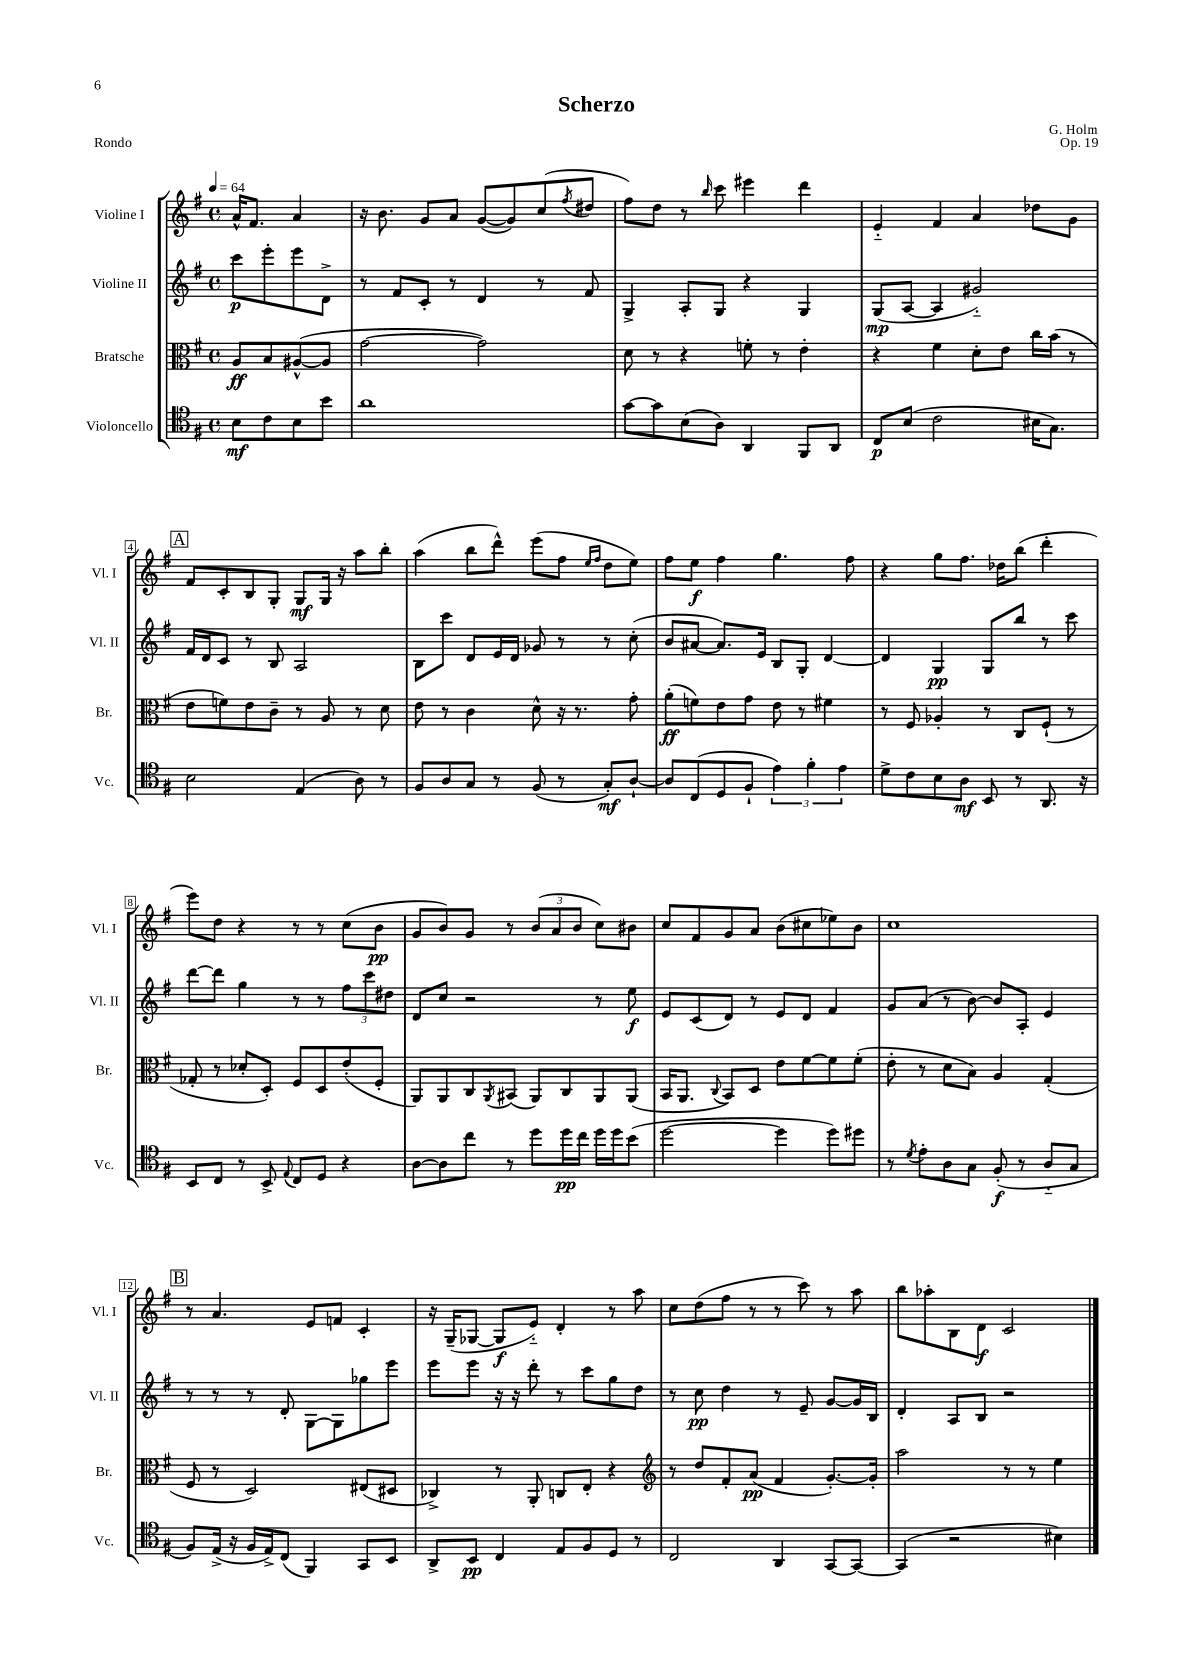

**kern	**kern	**kern	**kern
*staff4	*staff3	*staff2	*staff1
*clefC4	*clefC3	*clefG2	*clefG2
*k[f#]	*k[f#]	*k[f#]	*k[f#]
*M4/4	*M4/4	*M4/4	*M4/4
*met(c)	*met(c)	*met(c)	*met(c)
*MM64	*MM64	*MM64	*MM64
8B	8A	8ccc	16a^^
.	.	.	8.f#
8c	8B	8eee'	.
8B	([8A#^^	8eee	4a
8b	8A#]	8d^	.
=	=	=	=
1a	[2g	8r	16r
.	.	.	8.b
.	.	8f#	.
.	.	8c'	8g
.	.	8r	8a
.	2g])	4d	([8g
.	.	.	8g])
.	.	8r	(8cc
.	.	.	8qff#
.	.	8f#	8dd#
=	=	=	=
[8g	8d	4G^	8ff#)
8g]	8r	.	8dd
(8B	4r	8A'	8r
.	.	.	16qqbb
8A)	.	8G	8ccc
4AA	8f'	4r	4eee#
.	8r	.	.
8FF#	4e'	4G	4ddd
8AA	.	.	.
=	=	=	=
8C	4r	(8G	4e'~
(8B	.	[8A	.
2c	4f#	4A]	4f#
.	8d'	2g#'~)	4a
.	8e	.	.
16B#	16cc	.	8dd-
8.G)	(16b	.	.
.	8r	.	8g
=	=	=	=
2B	8e	16f#	8f#
.	.	16d	.
.	8f)	8c	8c'
.	8e	8r	8B
.	8c~	8B	8G'
(4E	8r	2A	8G
.	8A	.	16G
.	.	.	16r
8A)	8r	.	8aa
8r	8d	.	8bb'
=	=	=	=
8F#	8e	8B	(4aa
8A	8r	8ccc	.
8G	4c	8d	8bb
8r	.	16e	8ddd^^)
.	.	16d	.
(8F#	8d^^	8g-	(8eee
8r	16r	8r	8ff#
.	8.r	.	.
.	.	.	16qqee
.	.	.	16qqff#
8G')	.	8r	8dd
[8A`	8g'	(8cc'	8ee)
=	=	=	=
8A]	(8a'	8b	8ff#
(8C	8f)	[8a#	8ee
8D	8e	8.a#])	4ff#
8F#`	8g	.	.
.	.	16e	.
6e)	8e	8B	4.gg
.	8r	8G'	.
6f#'	.	.	.
.	4f#	[4d	.
6e	.	.	.
.	.	.	8ff#
=	=	=	=
8d^	8r	4d]	4r
8c	8F#	.	.
8B	4A-'	4G	8gg
8A	.	.	8.ff#
8BB	8r	8G	.
.	.	.	16dd-
8r	8C	8bb	(8bb
8.AA	(8F#`	8r	4ddd'
.	8r	8ccc	.
16r	.	.	.
=	=	=	=
8BB	8G-'	[8ddd	8eee)
8C	8r	8ddd]	8dd
8r	8d-'	4gg	4r
8BB^	8D')	.	.
8qqE	.	.	.
8C	8F#	8r	8r
8D	8D	8r	8r
4r	(8e'	12ff#	(8cc
.	.	12ccc	.
.	8F#'	.	8b
.	.	12dd#	.
=	=	=	=
[8A	8AA)	8d	8g
8A]	8AA	8cc	8b)
8cc	8C	2r	8g
.	8qAA	.	.
8r	(8BB#	.	8r
8dd	8AA)	.	(12b
.	.	.	12a
16dd	8C	.	.
.	.	.	12b
16cc	.	.	.
16dd	8AA	8r	8cc)
16dd	.	.	.
(8b	(8AA	8ee	8b#
=	=	=	=
[2dd	16BB	8e	8cc
.	8.AA	.	.
.	.	(8c	8f#
.	8qqC	.	.
.	8BB)	8d)	8g
.	8D	8r	8a
4dd]	8e	8e	(8b
.	[8f#	8d	8cc#
8dd)	8f#]	4f#	8ee-)
8dd#	(8f#'	.	8b
=	=	=	=
8r	8e'	8g	1cc
8qd	.	.	.
8e'	8r	(8a	.
8A	8d	8r	.
8G	8B)	[8b)	.
(8F#'	4A	8b]	.
8r	.	8A'	.
8A'~	(4G'	4e	.
8G	.	.	.
=	=	=	=
8F#)	8F#	8r	8r
(16E^	8r	8r	4.a
16r	.	.	.
16F#	2D)	8r	.
16E^)	.	.	.
(8C	.	8d'	.
4FF#)	.	[8G	8e
.	.	8G]	8f
8GG	(8E#	8gg-	4c'
8BB	8D#	8eee	.
=	=	=	=
8AA^	4C-^)	8eee	16r
.	.	.	(16G~
8BB	.	8eee	[8G-
4C	8r	16r	8G-]
.	.	16r	.
.	8AA'	8ddd'	8e'~)
8E	8C	8r	4d'
8F#	8E'	8ccc	.
8D	4r	8gg	8r
8r	.	8dd	8aa
=	=	=	=
*	*clefG2	*	*
2C	8r	8r	8cc
.	8dd	8cc	(8dd
.	8f#'	4dd	8ff#
.	(8a	.	8r
4AA	4f#	8r	8r
.	.	8e~	8ccc)
[8GG	[8.g')	[8g	8r
8GG_	.	16g]	8aa
.	16g']	16B	.
=	=	=	=
(4GG]	2aa	4d'	8bb
.	.	.	8aa-'
2r	.	8A	8B
.	.	8B	8d
.	8r	2r	2c
.	8r	.	.
4B#)	4ee	.	.
==	==	==	==
*-	*-	*-	*-
